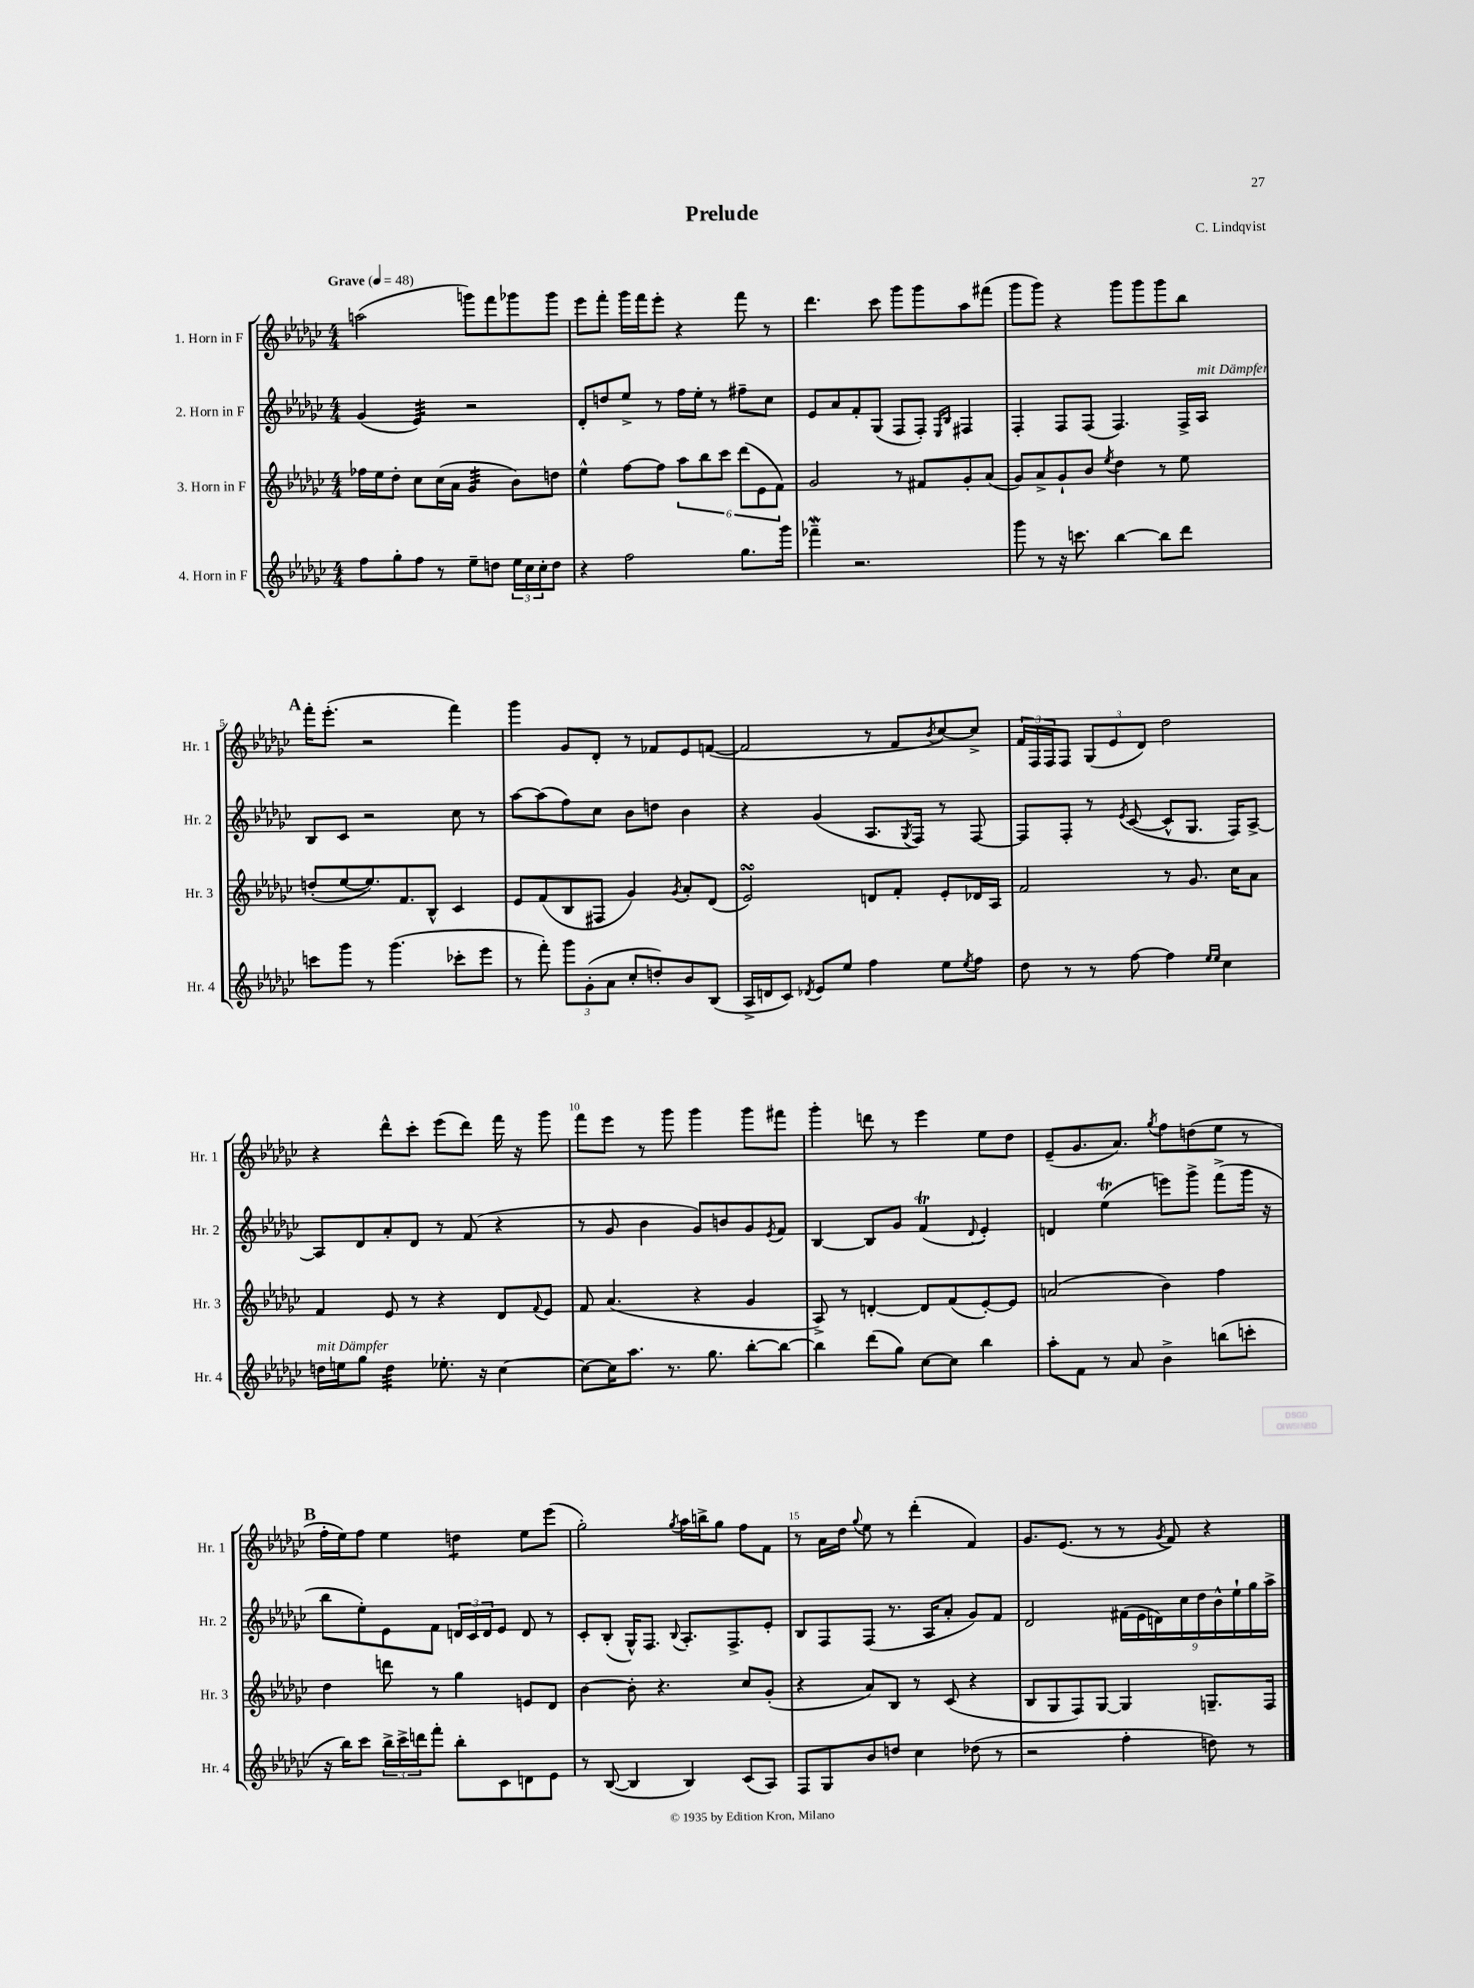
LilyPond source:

\header { title = "Prelude" composer = "C. Lindqvist" }
<<
\new StaffGroup <<
\new Staff = "s0" \with { instrumentName = "1. Horn in F" shortInstrumentName = "Hr. 1" } {
    \clef treble \key ges \major \numericTimeSignature \time 4/4 \tempo "Grave" 4 = 48
    a''2( g'''8) f'''8 ges'''8 ges'''8 |
    ees'''8 f'''8-. ges'''16 f'''16 ees'''8-. r4 f'''8 r8 |
    des'''4. ces'''8 ges'''8 ges'''8 aes''8 fis'''8( |
    ges'''8 ges'''8) r4 ges'''8 ges'''8 ges'''8 bes''8 |
    \mark \markup { \bold "A" } f'''16-. ees'''8.-.( r2 f'''4) |
    ges'''4 ges'8 des'8-. r8 fes'8 ees'8 f'8~( |
    f'2 r8 f'8 \acciaccatura { bes'8 } ces''8~) ces''8-> |
    \tuplet 3/2 { f'16 f16 f16 } f8 \tuplet 3/2 { ges8( ees'8 des'8) } des''2 |
    r4 des'''8-^ ces'''8-. ees'''8( des'''8) f'''16 r16 ges'''8 |
    f'''8 ees'''8 r8 ges'''8 ges'''4 ges'''8 fis'''8 |
    ges'''4-. d'''8 r8 ees'''4 ees''8 des''8 |
    ees'8--( ges'8. aes'8.) \acciaccatura { ges''8 } f''8 d''8( ees''8 r8 |
    \mark \markup { \bold "B" } f''16-. ees''16) f''8 ees''4 d''4:8 ees''8 ees'''8( |
    ges''2-.) \acciaccatura { ges''8 } aes''16 b''16-> ges''8 f''8 f'8 |
    r8 aes'16 des''16 \appoggiatura { ges''8 } ees''8 r8 des'''4-.( f'4) |
    ges'8. ees'8.( r8 r8 \acciaccatura { ges'8 } f'8) r4 \bar "|." |
}
\new Staff = "s1" \with { instrumentName = "2. Horn in F" shortInstrumentName = "Hr. 2" } {
    \clef treble \key ges \major \numericTimeSignature \time 4/4
    ges'4( ees'4:32) r2 |
    des'8-. d''8 ees''8-> r8 f''16 ees''16-. r8 fis''8-- ces''8 |
    ees'8 aes'8 f'8-. ges8( f8 f8-.) \grace { ees16 bes16 } fis4 |
    f4-. f8 f8( f4.) f16-> aes16^\markup { \italic "mit Dämpfer" } |
    \mark \markup { \bold "A" } bes8 ces'8 r2 ces''8 r8 |
    aes''8~ aes''8( f''8) ces''8 bes'8 d''8 bes'4 |
    r4 ges'4( aes8. \acciaccatura { ges8 } f16) r8 f8~ |
    f8 f8-. r8 \acciaccatura { ees'8 } ces'8~( ces'8-^ ges8. f16) aes8~-> |
    aes8 des'8 aes'8-. des'8 r8 f'8( r4 |
    r8 ges'8 bes'4 ges'8) b'8 ges'8 \acciaccatura { ees'8 } f'8 |
    bes4~ bes8 ges'8 f'4\trill( \appoggiatura { des'8 } ees'4-.) |
    d'4 ees''4\trill( e'''8) ges'''8-> f'''8->( ges'''16 r16 |
    \mark \markup { \bold "B" } bes''8 ees''8-.) ees'8 f'8 \tuplet 3/2 { d'16 ces'16 d'16 } ees'8 d'8 r8 |
    ces'8-. bes8-.( ges16-^) f8. \appoggiatura { bes8 } aes8.-. f8.-> ees'8-. |
    bes8 f8 f8( r8. aes16 aes'8-. ges'8) f'8 |
    des'2 \tuplet 9/8 { fis'16( ees'16 d'16) ces''16 des''16 bes'16-^ ees''16-! ges''16 aes''16-> } \bar "|." |
}
\new Staff = "s2" \with { instrumentName = "3. Horn in F" shortInstrumentName = "Hr. 3" } {
    \clef treble \key ges \major \numericTimeSignature \time 4/4
    fes''16 ees''16 des''8-. ces''8 ces''16( aes'16 ges'4:32 bes'8) d''8 |
    ees''4-^ f''8~ f''8 \tuplet 6/4 { aes''8 bes''8 ces'''8 des'''8( ees'8 f'8) } |
    ges'2 r8 fis'8 ges'8-. aes'8( |
    ges'8) aes'8-> ges'8-! bes'8 \acciaccatura { ees''8 } des''4 r8 ees''8 |
    \mark \markup { \bold "A" } d''8-.( ees''8~ ees''8.) f'8. bes8-^ ces'4 |
    ees'8 f'8( bes8 fis8 ges'4) \acciaccatura { ges'8 } aes'8-. des'8( |
    ees'2\turn) d'8 f'8-. ees'8-. des'16 aes16 |
    f'2 r8 ges'8. ces''16 aes'8 |
    f'4 ees'8 r8 r4 des'8 \appoggiatura { f'8 } ees'8 |
    f'8 aes'4.( r4 ges'4 |
    aes8->) r8 d'4~-. d'8 f'8( ees'8~-.) ees'8 |
    a'2( bes'4) f''4 |
    \mark \markup { \bold "B" } des''4 d'''8 r8 ges''4 e'8 des'8 |
    bes'4~ bes'8-. r4. ces''8 ges'8-.( |
    r4 aes'8) bes8 r8 ces'8( r4 |
    bes8 ges8 f8) ges8~ ges4 g8.-- f16 \bar "|." |
}
\new Staff = "s3" \with { instrumentName = "4. Horn in F" shortInstrumentName = "Hr. 4" } {
    \clef treble \key ges \major \numericTimeSignature \time 4/4
    f''8 ges''8-. f''8 r8 ees''8-- d''8 \tuplet 3/2 { ees''16 ces''16 ces''16-. } d''8 |
    r4 f''2 ges''8. ges'''16 |
    fes'''4--\mordent r2. |
    ges'''8 r8 r16 c'''8. bes''4~ bes''8 des'''8 |
    \mark \markup { \bold "A" } c'''8 ges'''8 r8 ges'''4.( ces'''8-. ees'''8 |
    r8 f'''8-.) \tuplet 3/2 { ges'''8 ges'8-.( aes'8 } ces''8-. d''8-.) bes'8 bes8( |
    aes16-> d'16 ces'8) \acciaccatura { des'8 } ees'8 ees''8 f''4 ees''8 \acciaccatura { ees''8 } f''8 |
    des''8 r8 r8 f''8~ f''4 \grace { ees''16 ees''16 } ces''4 |
    d''16^\markup { \italic "mit Dämpfer" } e''16 ges''8 d''4:32 ees''8.-. r16 ces''4~ |
    ces''8~ ces''16 aes''8. r8. ges''8. bes''8~-. bes''8~ |
    bes''4 des'''8( ges''8) ces''8~ ces''8 bes''4 |
    aes''8-. f'8 r8 aes'8 bes'4-> b''8( c'''8-. |
    \mark \markup { \bold "B" } r16 bes''16) ces'''8 \tuplet 3/2 { bes''16-> ces'''16-> d'''16 } f'''8-. bes''8-. ces'8 d'8 ees'8 |
    r8 bes8~( bes4 bes4) ces'8( aes8) |
    f8 ges8 bes'8 d''8 ces''4 des''8( r8 |
    r2 f''4-. d''8) r8 \bar "|." |
}
>>
>>
\layout { \context { \Score \override BarNumber.break-visibility = ##(#f #t #t) barNumberVisibility = #(every-nth-bar-number-visible 5) } }
